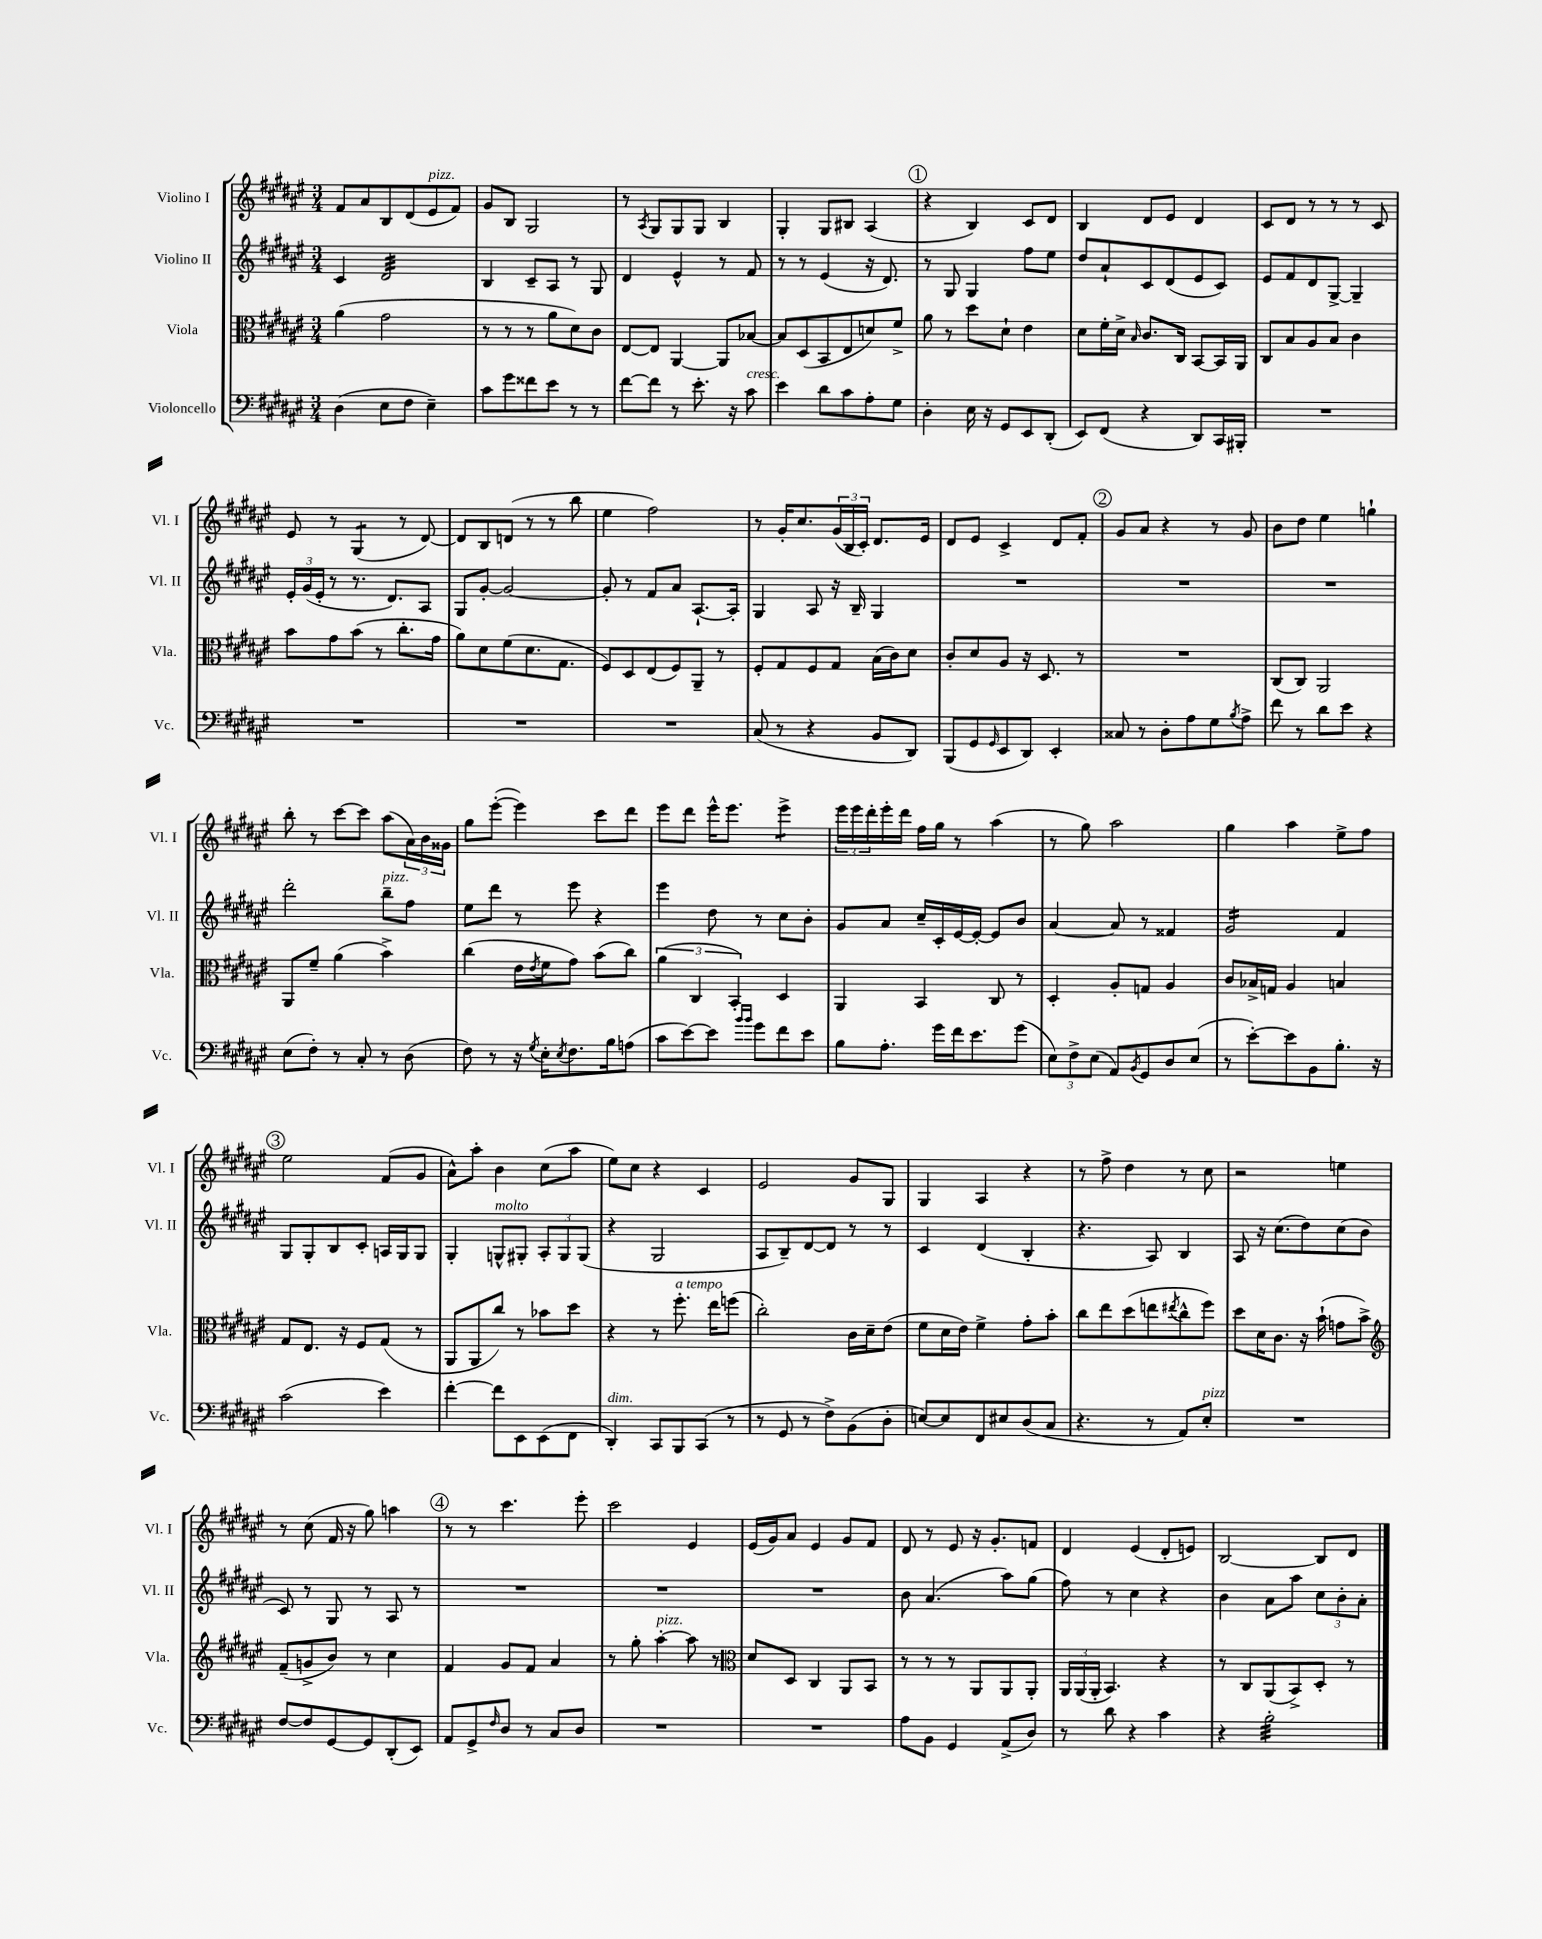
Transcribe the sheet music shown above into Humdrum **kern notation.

**kern	**kern	**kern	**kern
*staff4	*staff3	*staff2	*staff1
*clefF4	*clefC3	*clefG2	*clefG2
*k[f#c#g#d#a#e#]	*k[f#c#g#d#a#e#]	*k[f#c#g#d#a#e#]	*k[f#c#g#d#a#e#]
*M3/4	*M3/4	*M3/4	*M3/4
(4D#\	(4a#\	4c#/	8f#/L
.	.	.	8a#/
8E#\L	2g#\	2d#/	8B/
8F#\J	.	.	(8d#/
4E#~\)	.	.	8e#/
.	.	.	8f#/J)
=	=	=	=
8c#\L	8r	4B/	8g#/L
8g#\	8r	.	8B/J
8f##\	8r	8c#~/L	2G#/
8e#\J	8a#\L	8A#/J	.
8r	8d#\)	8r	.
8r	8c#\J	8G#/	.
=	=	=	=
[8f#\L	[8E#/L	4d#/	8r
.	.	.	8qA#/
8f#\]J	8E#/]J	.	8G#/L
8r	[4AA#/	4e#^^/	8G#/
8.e#'\	.	.	8G#/J
.	8AA#/]L	8r	4B/
16r	.	.	.
8c#\	[8B-/J	8f#/	.
=	=	=	=
4e#\	8B-/]L	8r	4G#'/
.	(8D#/	8r	.
8d#\L	8BB/	(4e#/	8G#/L
8c#\	8E#/	.	8B#/J
8A#'\	8d/)	16r	(4A#/
.	.	8.d#/)	.
8G#\J	8f#^/J	.	.
=	=	=	=
4D#'\	8a#\	8r	4r
.	8r	8G#/	.
16E#\	8dd#\L	4G#/	4B/)
16r	.	.	.
8GG#/L	8d#`\J	.	.
8EE#/	4e#\	8ff#\L	8c#/L
(8DD#'/J	.	8ee#\J	8d#/J
=	=	=	=
8EE#/L)	8d#\L	8dd#/L	4B/
(8FF#/J	16f#'\L	8a#`/	.
.	16d#^\JJ	.	.
.	16qqB/	.	.
4r	8.c#/L	8c#/	8d#/L
.	.	(8d#/	8e#/J
.	16C#/Jk	.	.
8DD#/L)	[8BB/L	8e#/	4d#/
16CC#/L	16BB/]L	8c#/J)	.
16BBB#'/JJ	16AA#/JJ	.	.
=	=	=	=
2.r	8C#/L	8e#/L	8c#/L
.	8B/	8f#/	8d#/J
.	8A#/	8d#/	8r
.	8B/J	[8G#^/J	8r
.	4c#\	4G#~/]	8r
.	.	.	8c#/
=	=	=	=
2.r	8b\L	24e#'/LL	8e#/
.	.	(24g#/	.
.	.	24e#'/JJ	.
.	8g#\	8r	8r
.	(8b\J	8.r	(4G#/
.	8r	.	.
.	.	8.d#/L)	.
.	8.cc#'\L	.	8r
.	.	8A#/J	[8d#/)
.	16g#\Jk	.	.
=	=	=	=
2.r	8a#\L)	8G#/L	8d#/]L
.	8d#\	[8g#'/J	8B/
.	(8f#\	2g#/_	(8d/J
.	8.d#\	.	8r
.	.	.	8r
.	8.G#\J	.	.
.	.	.	8bb\
=	=	=	=
2.r	8F#/L)	8g#'/]	4ee#\
.	8D#/	8r	.
.	(8E#/	8f#/L	2ff#\)
.	8F#/)	8a#/J	.
.	8AA#~/J	[8.A#`/L	.
.	8r	.	.
.	.	16A#'/]Jk	.
=	=	=	=
(8C#/	8F#'/L	4G#/	8r
8r	8G#/	.	16g#'/LK
.	.	.	8.cc#/
4r	8F#/	8A#/	.
.	8G#/J	16r	(24g#/L
.	.	.	24B/
.	.	16B~/	.
.	.	.	24c#'/JJ)
8BB/L	(16B\LL	4G#/	8.d#/L
.	16c#\J)	.	.
8DD#/J)	8d#\J	.	.
.	.	.	16e#/Jk
=	=	=	=
(8BBB/L	8c#'/L	2.r	8d#/L
8GG#/	8d#/	.	8e#/J
16qqGG#/	.	.	.
8EE#/	8A#/J	.	4c#^/
8DD#/J)	16r	.	.
.	8.D#/	.	.
4EE#'/	.	.	8d#/L
.	8r	.	8f#'/J
=	=	=	=
8C##/	2.r	2.r	8g#/L
8r	.	.	8a#/J
8D#'\L	.	.	4r
8A#\	.	.	.
8G#\	.	.	8r
8qB/	.	.	.
8A#^\J	.	.	8g#/
=	=	=	=
8f#\	(8C#/L	2.r	8b\L
8r	8C#/J)	.	8dd#\J
8d#\L	2AA#/	.	4ee#\
8e#\J	.	.	.
4r	.	.	4gg`\
=	=	=	=
(8E#\L	8AA#/L	2ddd#'\	8bb'\
8F#'\J)	8f#~/J	.	8r
8r	(4a#\	.	[8ccc#\L
8C#'/	.	.	8ccc#\]J
8r	4b^\)	8bb~\L	(8aa#\L
(8D#\	.	8ff#\J	24a#\L)
.	.	.	24b\
.	.	.	24g##\JJ
=	=	=	=
8F#\)	(4cc#\	8ee#\L	8gg#\L
8r	.	8ddd#\J	([8eee#'\J
16r	16e#\LL	8r	4eee#\])
8qG#/	8qe#/	.	.
16E#'\LK	16f#\J	.	.
8qE#/	.	.	.
8.F#\	8g#\J)	8eee#\	.
.	(8b\L	4r	8ccc#\L
16B\k	.	.	.
(8A\J	8cc#\J)	.	8ddd#\J
=	=	=	=
8c#\L	(6a#\	4eee#\	8eee#\L
[8e#\)	.	.	8ddd#\J
.	6C#/	.	.
8e#\]J	.	8dd#\	16eee#^^\LK
.	.	.	8.eee#\J
.	6BB'/)	.	.
16qqb/LL	.	.	.
16qqb/JJ	.	.	.
8g#\L	.	8r	.
8f#\	4D#/	8cc#\L	4eee#^\
8e#\J	.	8b'\J	.
=	=	=	=
8B\L	4AA#/	8g#/L	24eee#\LL
.	.	.	24eee#\
.	.	.	24ddd#'\
8.A#'\J	.	8a#/J	16eee#'\
.	.	.	16ddd#\JJ
.	4BB/	16cc#~/LL	16ff#\LL
16g#\LL	.	16c#'/	16gg#\JJ
16f#\J	.	[16e#/	8r
8.e#\	.	16e#'/_JJ	.
.	8C#/	8e#/]L	(4aa#\
(8g#\J	8r	8b/J	.
=	=	=	=
12E#\L)	4D#'/	[4a#/	8r
12F#^\	.	.	.
.	.	.	8gg#\)
(12E#\J	.	.	.
8AA#/L)	8A#'/L	8a#/]	2aa#\
8qBB/	.	.	.
8GG#/	8G/J	8r	.
8D#/	4A#/	4f##/	.
(8E#/J	.	.	.
=	=	=	=
8r	8c#/L	2g#/	4gg#\
[8e#'\L)	16B-^/L	.	.
.	16G/JJ	.	.
8e#\]	4A#/	.	4aa#\
8BB\	.	.	.
8.B'\J	4B/	4f#/	8ee#^\L
.	.	.	8ff#\J
16r	.	.	.
=	=	=	=
(2c#\	8G#/L	8G#/L	2ee#\
.	8.E#/J	8G#'/	.
.	.	8B/	.
.	16r	.	.
.	8F#/L	8c#'/J	.
4e#\)	(8G#/J	16A/LL	(8f#/L
.	.	16G#/J	.
.	8r	8G#/J	8g#/J
=	=	=	=
[4f#'\	8AA#/L	4G#'/	8a#^^\L)
.	8AA#/	.	8aa#'\J
8f#\]L	8cc#/J)	8G^^/L	4b\
8EE#\	8r	8G#'/J	.
(8EE#\	8b-\L	12A#'/L	(8cc#\L
.	.	12G#/	.
8FF#\J	8dd#\J	.	8aa#\J
.	.	(12G#/J	.
=	=	=	=
4DD#'/)	4r	4r	8ee#\L)
.	.	.	8cc#\J
8CC#/L	8r	2G#/	4r
8BBB/	8.ff#'\	.	.
(8CC#/J	.	.	4c#/
.	16ee#\LK	.	.
8r	(8ff\J	.	.
=	=	=	=
8r	2cc#'\)	8A#/L	2e#/
8GG#/	.	8B~/)	.
8r	.	[8d#/	.
8F#^\L)	.	8d#/]J	.
(8BB\	16c#\LL	8r	8g#/L
.	16d#~\J	.	.
8D#'\J	(8e#\J	8r	8G#/J
=	=	=	=
[8E/L)	8f#\L	4c#/	4G#/
8E/]	16d#\L	.	.
.	16e#\JJ)	.	.
8FF#/	4f#^\	(4d#/	4A#/
8E#/	.	.	.
(8D#/	8g#'\L	4B'/	4r
8C#/J	8b'\J	.	.
=	=	=	=
4.r	8cc#\L	4.r	8r
.	8ee#\	.	8ff#^\
.	(8dd#\	.	4dd#\
8r	8ee\	8A#/)	.
.	8qee#/	.	.
8AA#/L)	8cc#^^\	4B/	8r
8E#'/J	8ff#\J)	.	8cc#\
=	=	=	=
2.r	8dd#\L	8A#/	2r
.	16d#\K	16r	.
.	8.c#\J	(8.cc#\L	.
.	16r	8dd#\)	.
.	(16b`\	.	.
.	8g\L	(8cc#\	4ee\
.	8b^\J)	8b\J	.
=	=	=	=
*	*clefG2	*	*
[8F#/L	(8f#~/L	8c#/)	8r
8F#/]	8g^/	8r	(8cc#\
[8GG#/	8b/J)	8G#/	16f#/
.	.	.	16r
8GG#/]	8r	8r	8gg#\)
(8DD#'/	4cc#\	8A#/	4aa\
8EE#/J)	.	8r	.
=	=	=	=
8AA#/L	4f#/	2.r	8r
8GG#^/	.	.	8r
16qqF#/	.	.	.
8D#/J	8g#/L	.	4.ccc#\
8r	8f#/J	.	.
8C#/L	4a#/	.	.
8D#/J	.	.	8eee#'\
=	=	=	=
2.r	8r	2.r	2ccc#\
.	8gg#'\	.	.
.	[4aa#'\	.	.
.	8aa#\]	.	4e#/
.	8r	.	.
=	=	=	=
*	*clefC3	*	*
2.r	8d#/L	2.r	(16e#/LL
.	.	.	16g#/J)
.	8D#/J	.	8a#/J
.	4C#/	.	4e#/
.	8AA#/L	.	8g#/L
.	8BB/J	.	8f#/J
=	=	=	=
8A#\L	8r	8b\	8d#/
8BB\J	8r	(4.a#/	8r
4GG#/	8r	.	8e#/
.	8AA#/L	.	16r
.	.	.	8.g#'/L
(8AA#^/L	8AA#/	8aa#\L)	.
8D#/J)	8AA#'/J	(8gg#\J	8f/J
=	=	=	=
8r	24AA#/LL	8ff#\)	4d#/
.	(24AA#/	.	.
.	24AA#'/JJ	.	.
8d#\	4.BB/)	8r	.
4r	.	4cc#\	(4e#/
4c#\	4r	4r	8d#'/L
.	.	.	8e/J)
=	=	=	=
4r	8r	4b\	[2B/
.	8C#/L	.	.
2B'\	(8AA#/	8a#\L	.
.	8BB^/)	8aa#\J	.
.	8D#'/J	12cc#\L	8B/]L
.	.	12b'\	.
.	8r	.	8d#/J
.	.	12a#'\J	.
==	==	==	==
*-	*-	*-	*-
